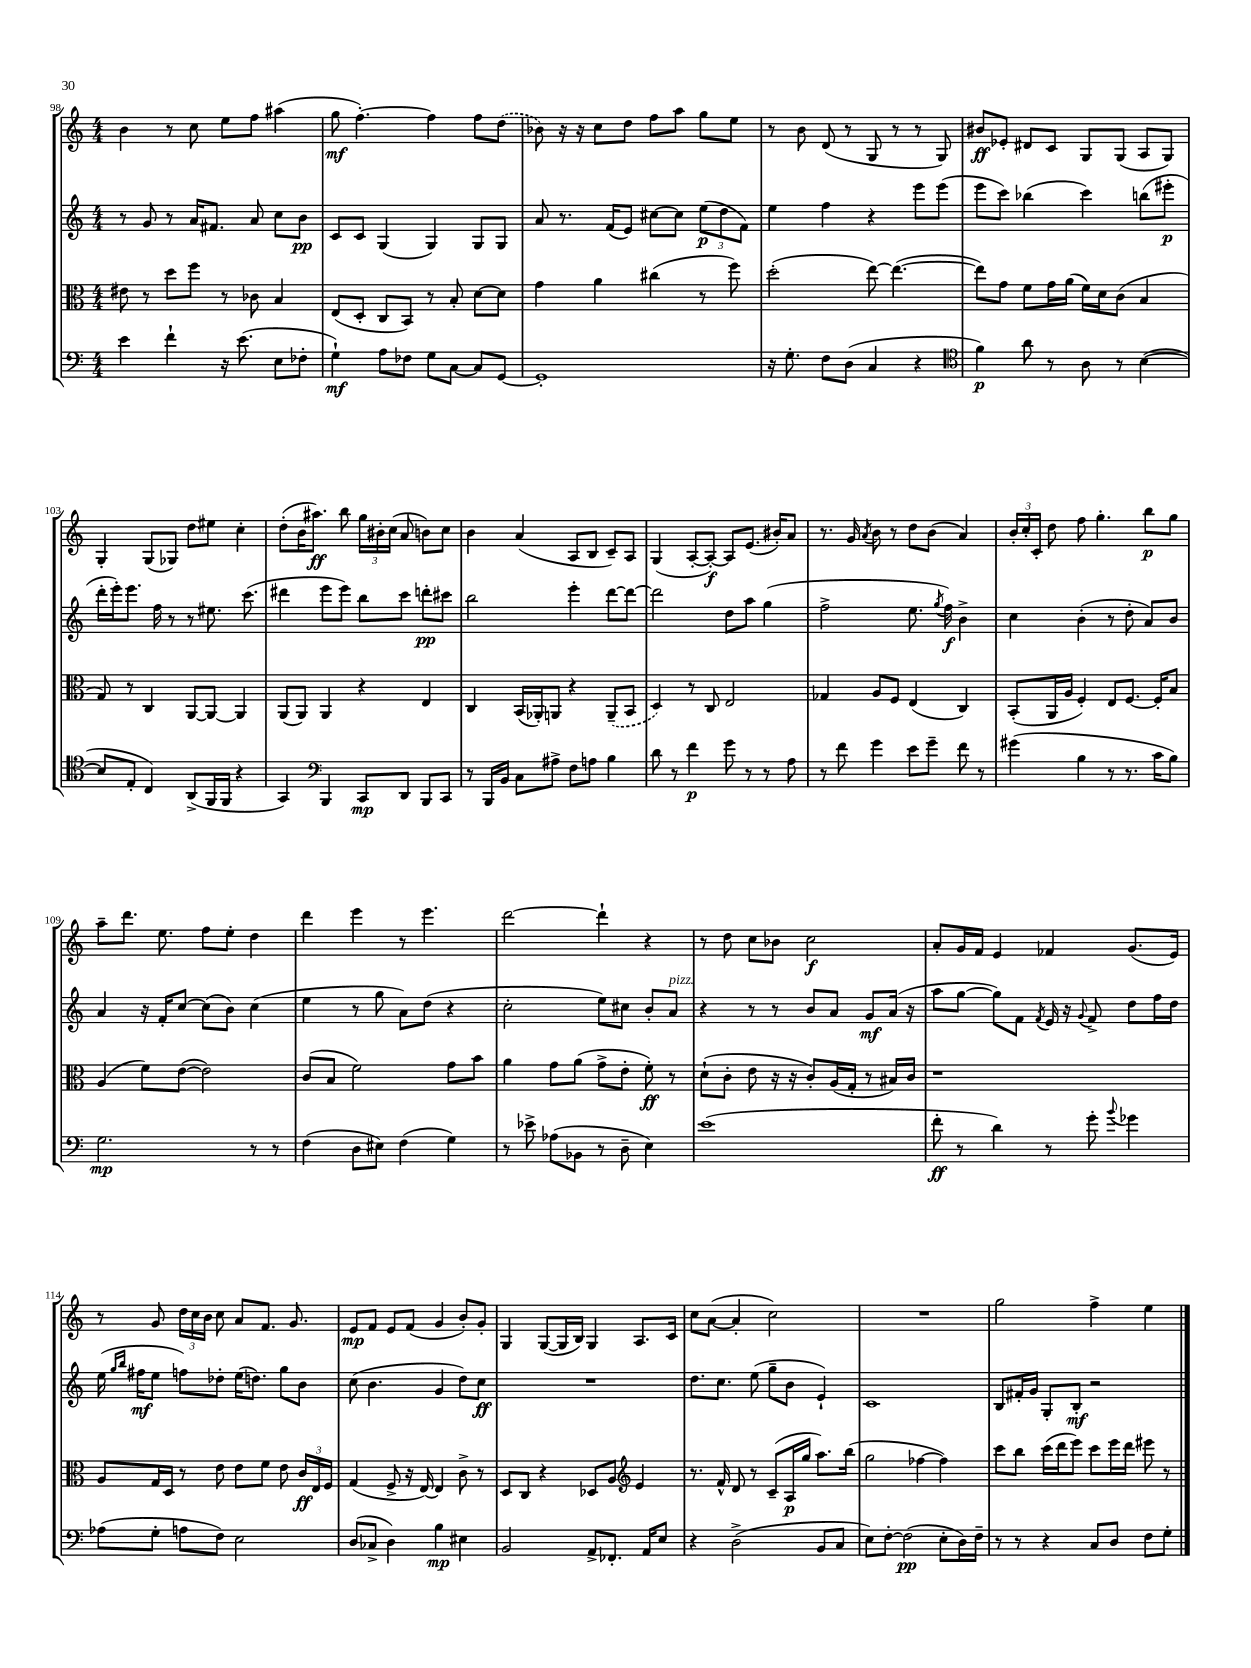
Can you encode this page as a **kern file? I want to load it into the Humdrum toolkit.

**kern	**kern	**kern	**kern
*staff4	*staff3	*staff2	*staff1
*clefF4	*clefC3	*clefG2	*clefG2
*k[]	*k[]	*k[]	*k[]
*M4/4	*M4/4	*M4/4	*M4/4
4e\	8e#\	8r	4b\
.	8r	8g/	.
4f`\	8dd\L	8r	8r
.	8ff\J	16a/LK	8cc\
.	.	8.f#/J	.
16r	8r	.	8ee\L
(8.e\	.	.	.
.	8c-\	8a/	8ff\J
8E\L	4B/	8cc\L	(4aa#\
8F-'\J	.	8b\J	.
=	=	=	=
4G`\)	(8E/L	8c/L	8gg\
.	8D'/J	8c/J	[4.ff'\)
8A\L	8C/L	(4G/	.
8F-\J	8BB/J)	.	.
8G\L	8r	4G/)	4ff\]
[8C\J	8B'/	.	.
8C/]L	[8d\L	8G/L	8ff\L
[8GG/J	8d\]J	8G/J	(8dd\J
=	=	=	=
1GG']	4g\	8a/	8b-\)
.	.	8.r	16r
.	.	.	16r
.	4a\	.	8cc\L
.	.	(16f/LK	.
.	.	8e/J)	8dd\J
.	(4cc#\	[8cc#\L	8ff\L
.	.	8cc#\]J	8aa\J
.	8r	(12ee\L	8gg\L
.	.	12dd\	.
.	8ff\)	.	8ee\J
.	.	12f\J)	.
=	=	=	=
16r	(2dd'\	4ee\	8r
8.G'\	.	.	.
.	.	.	8b\
8F\L	.	4ff\	(8d/
(8D\J	.	.	8r
4C/	[8ee\)	4r	8G/
.	(4.ee\_	.	8r
4r	.	8eee\L	8r
.	.	(8eee\J	8G/)
=	=	=	=
*clefC4	*	*	*
4f\)	8ee\]L)	8eee\L	8b#/L
.	8g\J	8ccc\J)	8e-'/J
8a\	8f\L	(4bb-\	8d#/L
8r	16g\L	.	8c/J
.	(16a\JJ	.	.
8A\	16f\LL)	4ccc\)	8G/L
.	16d\J	.	.
8r	(8c\J	.	(8G/J
([4B\	4B/	(8bb\L	8A/L
.	.	8eee#'\J	8G/J)
=	=	=	=
8B/]L	8G/)	16ddd'\LL	4G'/
.	.	16eee'\J)	.
8E'/J	8r	8.eee\J	.
4C/)	4C/	.	(8G/L
.	.	16ff\	.
.	.	8r	8G-/J)
(8AA^/L	[8AA/L	8r	8dd\L
16FF/L	8AA/_J	8.ee#\	8ee#\J
16FF/JJ	.	.	.
4r	4AA/]	.	4cc'\
.	.	(8.ccc\	.
=	=	=	=
4GG/)	(8AA/L	4ddd#\	(8dd'\L
.	8AA/J)	.	16b\K
.	.	.	8.aa#\J)
*clefF4	*	*	*
4BBB/	4AA/	8eee\L	.
.	.	8eee\J)	8bb\
8CC/L	4r	8bb\L	24gg\LL
.	.	.	24b#'\
.	.	.	(24cc\JJ
8DD/J	.	8ccc\J	8a/
8BBB/L	4E/	8ddd'\L	8b\L)
8CC/J	.	8ccc#\J	8cc\J
=	=	=	=
8r	4C/	2bb\	4b\
16BBB/LL	.	.	.
16BB/JJ	.	.	.
8C\L	(16BB/LL	.	(4a/
.	16AA-'/J)	.	.
8A#^\J	8AA/J	.	.
8F\L	4r	4eee'\	8A/L
8A\J	.	.	8B/J
4B\	(8AA~/L	[8ddd\L	8c~/L)
.	8BB/J	8ddd\_J	8A/J
=	=	=	=
8d\	4D/)	2ddd\]	(4G/
8r	.	.	.
4f\	8r	.	[8A'/L
.	8C/	.	8A'/_J)
8g\	2E/	8dd\L	8A/]L
8r	.	8aa\J	(8.e/J
8r	.	(4gg\	.
.	.	.	16b#'/LK)
8A\	.	.	8a/J
=	=	=	=
8r	4G-/	2ff^\	8.r
8f\	.	.	.
.	.	.	16g/
.	.	.	8qa/
4g\	8A/L	.	8b\
.	8F/J	.	8r
8e\L	(4E/	8.ee\	8dd\L
8g~\J	.	.	(8b\J
.	.	8qgg/	.
.	.	16ff\)	.
8f\	4C/)	4b^\	4a/)
8r	.	.	.
=	=	=	=
(4g#\	(8BB'/L	4cc\	24b'/LL
.	.	.	24cc'/
.	.	.	24c'/JJ
.	16AA/L	.	8dd\
.	16A/JJ	.	.
4B\	4F'/)	(4b'\	8ff\
.	.	.	4.gg'\
8r	8E/L	8r	.
8.r	[8.F/J	8dd'\	.
.	.	8a/L)	8bb\L
16c\LK	16F'/]LK	.	.
8B\J)	8B/J	8b/J	8gg\J
=	=	=	=
2.G\	(4A/	4a/	8aa~\L
.	.	.	8.ddd\J
.	8f\L)	16r	.
.	.	16f'/LK	8.ee\
.	([8e\J	[8cc/J	.
.	2e\])	(8cc\]L	8ff\L
.	.	8b\J)	8ee'\J
8r	.	(4cc\	4dd\
8r	.	.	.
=	=	=	=
(4F\	(8c/L	4ee\	4ddd\
.	8B/J	.	.
8D\L	2f\)	8r	4eee\
8E#\J)	.	8gg\	.
(4F\	.	8a\L)	8r
.	.	(8dd\J	4.eee\
4G\)	8g\L	4r	.
.	8b\J	.	.
=	=	=	=
8r	4a\	2cc'\	[2ddd\
8e-^\	.	.	.
(8A-\L	8g\L	.	.
8BB-\J	(8a\J	.	.
8r	8g^\L	8ee\L)	4ddd`\]
8D~\	8e'\J	8cc#\J	.
4E\)	8f'\)	8b'/L	4r
.	8r	8a/J	.
=	=	=	=
(1e	(8d`\L	4r	8r
.	8c'\J	.	8dd\
.	8e\	8r	8cc\L
.	16r	8r	8b-\J
.	16r	.	.
.	8c'/L)	8b/L	2cc\
.	(16A/L	8a/J	.
.	16G'/JJ	.	.
.	8r	8g/L	.
.	16B#/LL)	(16a/Jk	.
.	16c/JJ	16r	.
=	=	=	=
8f'\	1r	8aa\L	8a'/L
8r	.	[8gg\J	16g/L
.	.	.	16f/JJ
4d\)	.	8gg\]L)	4e/
.	.	8f\J	.
.	.	8qf/	.
8r	.	16e/	4f-/
.	.	16r	.
.	.	8qqg/	.
8g'\	.	8f^/	.
8qqb/	.	.	.
4g-\	.	8dd\L	(8.g/L
.	.	16ff\L	.
.	.	16dd\JJ	16e/Jk)
=	=	=	=
(8A-\L	8A/L	(16ee\	8r
.	.	16qqgg/LL	.
.	.	16qqbb/JJ	.
.	.	16ff#\LK	.
8G'\J	16G/L	8ee\J	8g/
.	16D/JJ	.	.
8A\L	8r	8ff\L)	24dd\LL
.	.	.	24cc\
.	.	.	24b\JJ
8F\J)	8e\	8dd-'\J	8cc\
2E\	8e\L	(16ee\LK	8a/L
.	.	8.dd\J)	.
.	8f\J	.	8.f/J
.	8e\	8gg\L	.
.	.	.	8.g/
.	24c/LL	8b\J	.
.	24E/	.	.
.	24F/JJ	.	.
=	=	=	=
(8D/L	(4G/	(8cc\	8e/L
8C-^/J	.	4.b\	8f/J
4D\)	8F^/	.	8e/L
.	16r	.	(8f/J
.	[16E/)	.	.
4B\	4E/]	4g/	4g/
4E#\	8c^\	8dd\L)	8b'/L)
.	8r	8cc\J	8g'/J
=	=	=	=
2BB/	8D/L	1r	4G/
.	8C/J	.	.
.	4r	.	([8G/L
.	.	.	16G/]L
.	.	.	16B/JJ)
8AA^/L	8D-/L	.	4G/
8.FF-'/J	8A/J	.	.
*	*clefG2	*	*
.	4e/	.	8.A/L
16AA/LK	.	.	.
8E/J	.	.	.
.	.	.	16c/Jk
=	=	=	=
4r	8.r	8.dd\L	8cc\L
.	.	.	([8a\J
.	16f^^/	8.cc\J	.
(2D^\	8d/	.	4a'/]
.	8r	(8ee\	.
.	(8c~/L	8gg~\L	2cc\)
.	16A/L	8b\J	.
.	16gg/JJ	.	.
8BB/L	8.aa\L)	4e`/)	.
8C/J	.	.	.
.	(16bb\Jk	.	.
=	=	=	=
8E\L)	2gg\	1c	1r
[8F'\J	.	.	.
(2F\]	.	.	.
.	[4ff-\	.	.
8E'\L	4ff-\])	.	.
16D\L)	.	.	.
16F~\JJ	.	.	.
=	=	=	=
8r	8ccc\L	8B/L	2gg\
8r	8bb\J	16f#'/L	.
.	.	16g/JJ	.
4r	(16ccc\LL	8G'/L	.
.	16ddd\J	.	.
.	8eee\J)	8B'/J	.
8C/L	8ccc\L	2r	4ff^\
8D/J	16eee\L	.	.
.	16ddd\JJ	.	.
8F\L	8eee#\	.	4ee\
8G'\J	8r	.	.
==	==	==	==
*-	*-	*-	*-
